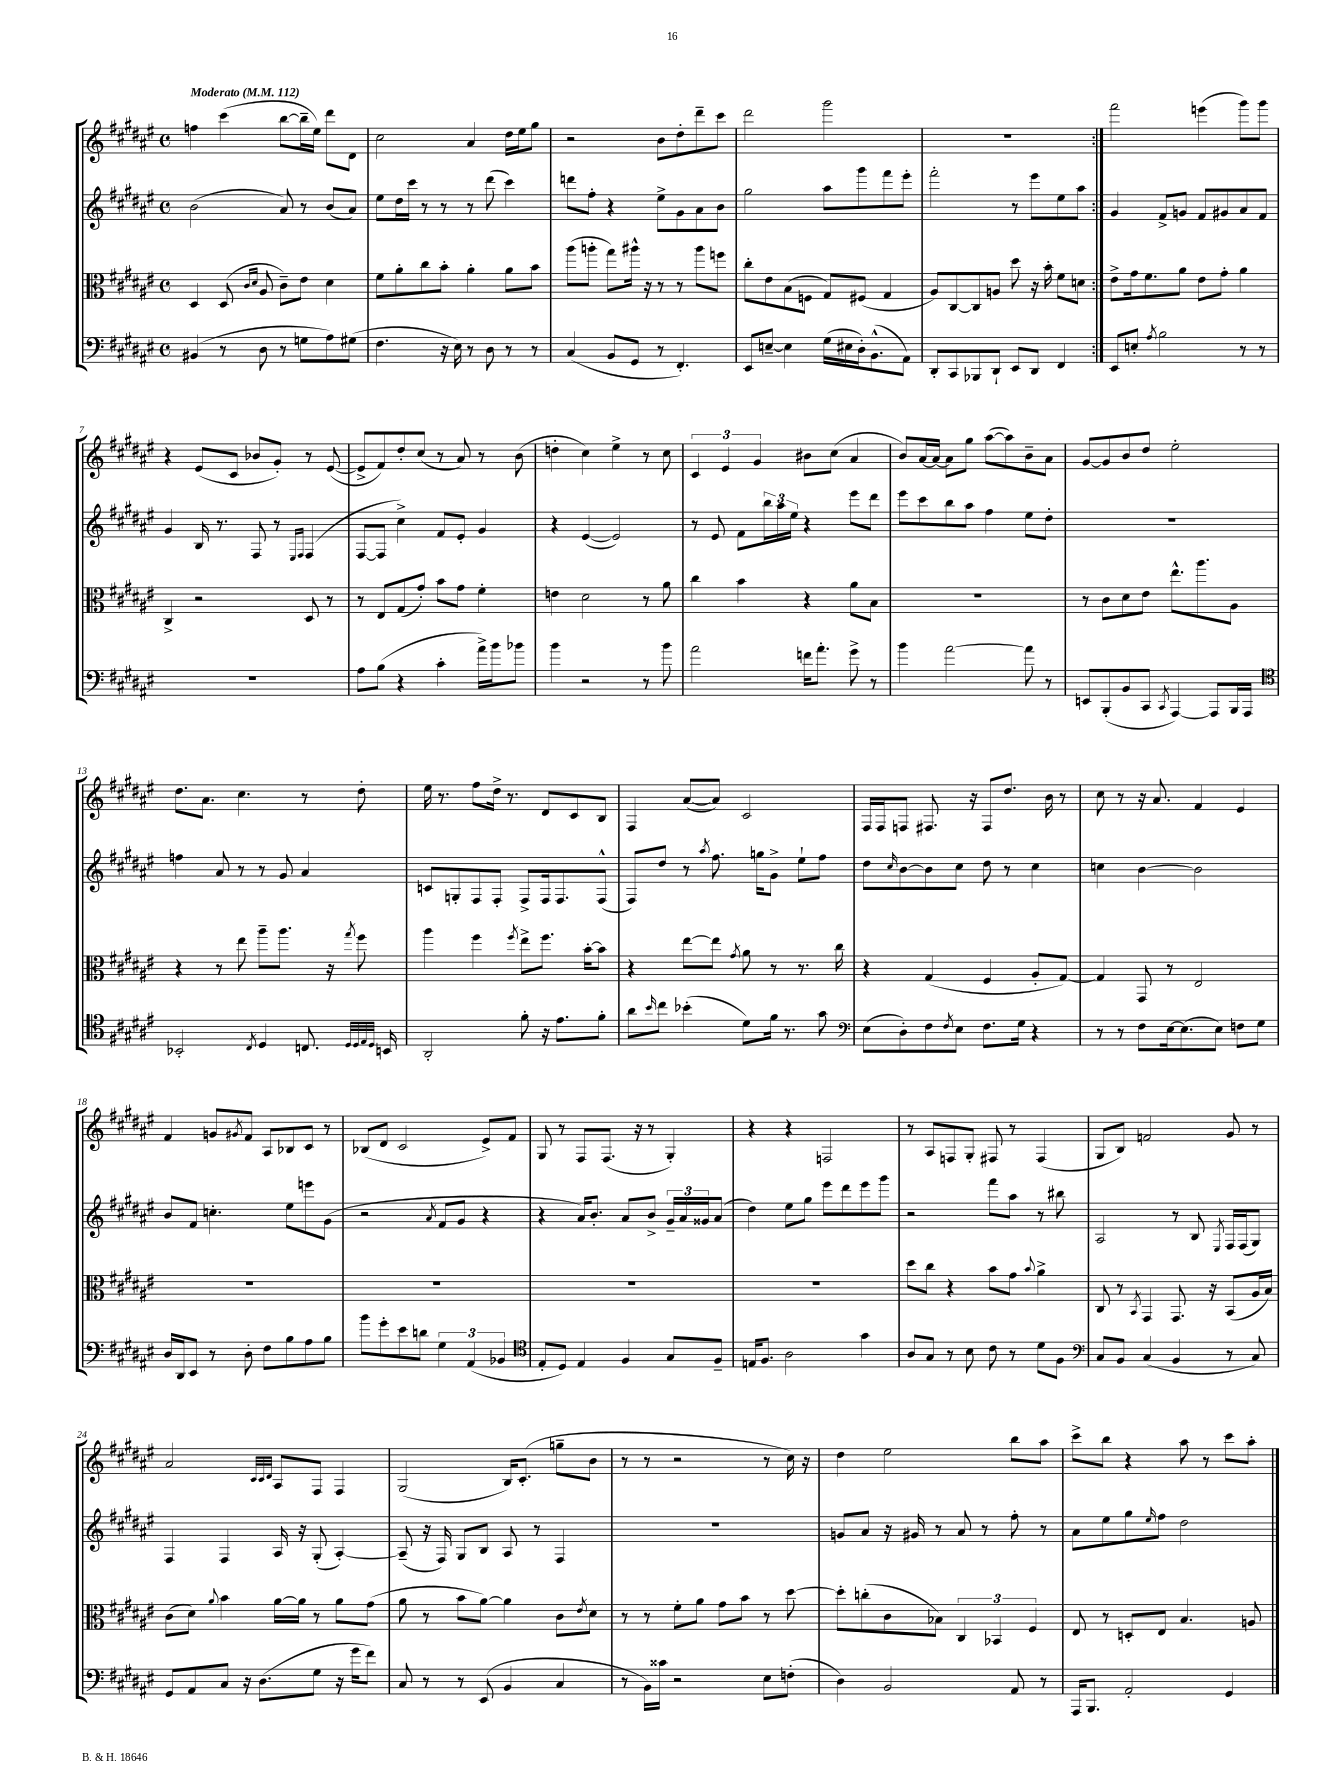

**kern	**kern	**kern	**kern
*staff4	*staff3	*staff2	*staff1
*clefF4	*clefC3	*clefG2	*clefG2
*k[f#c#g#d#a#e#]	*k[f#c#g#d#a#e#]	*k[f#c#g#d#a#e#]	*k[f#c#g#d#a#e#]
*M4/4	*M4/4	*M4/4	*M4/4
*met(c)	*met(c)	*met(c)	*met(c)
*MM112	*MM112	*MM112	*MM112
(4BB#	4D#	(2b	4ff
8r	(8D#	.	(4ccc#
.	16qqc#	.	.
.	16qqd#	.	.
8D#	8A#	.	.
8r	8c#~)	8a#)	[8bb
8G	8e#	8r	16bb~]
.	.	.	16ee#)
8A#)	4d#	(8b	8ddd#
(8G#	.	8a#)	8d#
=	=	=	=
4.F#	8f#	8ee#	2cc#
.	8a#'	16dd#	.
.	.	16ccc#	.
.	8cc#	8r	.
16r	8b'	8r	.
16E#)	.	.	.
8r	4a#'	8r	4a#
8D#	.	(8ddd#	.
8r	8a#	4ccc#)	16dd#
.	.	.	16ee#
8r	8b	.	8gg#
=	=	=	=
(4C#	(8aa#	8ddd	2r
.	8aa'	8ff#'	.
8BB	8gg#)	4r	.
8GG#	16aa#^^	.	.
.	16r	.	.
8r	8r	8ee#^	8b
4.FF#')	8r	8g#	8dd#'
.	8aa#	8a#	8ddd#~
.	8ff	8b	8ccc#
=	=	=	=
8EE#	8cc#'	2gg#	2ddd#
[8E~	8e#	.	.
4E]	(8B	.	.
.	8F	.	.
(16G#	8G#)	8aa#	2ggg#
16E#	.	.	.
16D#')	(8F#	8ggg#	.
(8.BB^^	.	.	.
.	4G#	8fff#	.
8AA#)	.	8eee#'	.
=	=	=	=
8DD#'	8A#)	2fff#'	1r
8CC#	[8C#	.	.
8BBB-	8C#]	.	.
8DD#`	8A	.	.
8EE#	8dd#	8r	.
8DD#	16r	8eee#	.
.	16b'	.	.
4FF#	8f#	8ee#	.
.	8d	8aa#	.
=:|!	=:|!	=:|!	=:|!
8EE#	8e#^	4g#	2fff#
8E'	16g#	.	.
.	8.f#	.	.
8qA#	.	.	.
2B	.	8f#^	.
.	8a#	8g	.
.	8e#	8f#	(4eee
.	8g#'	8g#	.
8r	4a#	8a#	8ggg#)
8r	.	8f#	8ggg#
=	=	=	=
1r	4C#^	4g#	4r
.	2r	16B	(8e#
.	.	8.r	.
.	.	.	8c#
.	.	8F#	8b-
.	.	8r	8g#')
.	.	16qqE#	.
.	.	16qqF#	.
.	8D#	(4F#	8r
.	8r	.	([8e#
=	=	=	=
8A#	8r	[8F#	8e#^]
(8B	8E#	8F#]	8f#)
4r	(8G#	4cc#^)	8dd#'
.	8g#')	.	(8cc#
4c#'	8b	8f#	8r
.	8g#	8e#'	8a#)
16a#^)	4f#'	4g#	8r
16b	.	.	.
8b-	.	.	(8b
=	=	=	=
4b	4e	4r	4dd'
2r	2d#	([4e#	4cc#)
.	.	2e#])	4ee#^
8r	8r	.	8r
8b	8a#	.	8cc#
=	=	=	=
2a#	4cc#	8r	6c#
.	.	8e#	.
.	.	.	6e#
.	4b	8f#	.
.	.	.	6g#
.	.	24bb	.
.	.	24aa#	.
.	.	24ee#	.
16f	4r	4r	8b#
8.a#'	.	.	.
.	.	.	(8cc#
8g#^	8a#	8eee#	4a#
8r	8B	8ddd#	.
=	=	=	=
4b	1r	8eee#	8b)
.	.	8ccc#	[16a#
.	.	.	16a#_
[2a#	.	8bb	8a#]
.	.	8aa#	8gg#
.	.	4ff#	([8aa#
.	.	.	8aa#])
8a#]	.	8ee#	8b~
8r	.	8dd#'	8a#
=	=	=	=
8EE	8r	1r	[8g#
(8BBB'	8c#	.	8g#]
8BB	8d#	.	8b
8CC#	8e#	.	8dd#
8qCC#	.	.	.
[4AAA#)	8.ee#^^	.	2ee#'
.	8.aa#	.	.
8AAA#]	.	.	.
16BBB	8A#	.	.
16AAA#	.	.	.
=	=	=	=
*clefC4	*	*	*
2BB-'	4r	4ff	8.dd#
.	.	.	8.a#
.	8r	8a#	.
.	8ee#	8r	4.cc#
8qC#	.	.	.
4D#	8aa#~	8r	.
.	8.aa#	8g#	.
8.C	.	4a#	8r
.	16r	.	.
.	8qgg#	.	.
.	8ff#	.	8dd#'
32qqD#	.	.	.
32qqD#	.	.	.
32qqE#	.	.	.
32qqD#	.	.	.
16BB	.	.	.
=	=	=	=
2AA#'	4aa#	8c	16ee#
.	.	.	8.r
.	.	8G'	.
.	4ff#	8F#	8ff#
.	.	8F#'	16dd#^
.	.	.	8.r
.	8qff#	.	.
8f#'	8ee#^	8F#^	.
16r	8.ff#	16F#	8d#
8.e#	.	8.F#	.
.	.	.	8c#
.	[16b'	.	.
8f#'	8b]	(8F#^^	8B
=	=	=	=
8a#	4r	8F#)	4F#
16qqb	.	.	.
8cc#	.	8dd#	.
(4b-'	[8ee#	8r	([8a#
.	.	8qaa#	.
.	8ee#]	8.ff#	8a#])
.	8qg#	.	.
8d#)	8a#	.	2c#
.	.	16gg	.
16f#	8r	8g#^	.
8.r	.	.	.
.	8.r	8ee#`	.
8g#	.	8ff#	.
.	16cc#	.	.
=	=	=	=
*clefF4	*	*	*
(8E#	4r	8dd#	16F#
.	.	.	16F#
.	.	16qqcc#	.
8D#')	.	[8b	8F
8F#	(4G#	8b]	8.F#
8qF#	.	.	.
8E#	.	8cc#	.
.	.	.	16r
8.F#	4F#	8dd#	8F#
.	.	8r	8.dd#
16G#	.	.	.
4r	8A#'	4cc#	.
.	.	.	16b
.	[8G#)	.	8r
=	=	=	=
8r	4G#]	4cc	8cc#
8r	.	.	8r
8F#	8GG#	[4b	16r
.	.	.	8.a#
[16E#	8r	.	.
(8.E#]	.	.	.
.	2E#	2b]	4f#
8E#)	.	.	.
8F	.	.	4e#
8G#	.	.	.
=	=	=	=
16D#	1r	8b	4f#
16DD#	.	.	.
8EE#	.	8f#	.
8r	.	4.cc'	8g
.	.	.	8qg#
8D#'	.	.	8f#
8F#	.	.	8A#
8B	.	8ee#	8B-
8A#	.	8eee	8c#
8B	.	(8g#	8r
=	=	=	=
8b	1r	2r	(8B-
8g#'	.	.	8d#
8e#	.	.	2c#
8d	.	.	.
.	.	8qa#	.
6G#	.	8f#	.
.	.	8g#	.
(6AA#	.	.	.
.	.	4r	8e#^)
6BB-	.	.	.
.	.	.	8f#
=	=	=	=
*clefC4	*	*	*
8E#'	1r	4r	8G#
8D#)	.	.	8r
4E#	.	16a#)	8F#
.	.	8.b'	.
.	.	.	(8.F#
4F#	.	8a#	.
.	.	.	16r
.	.	8b^	8r
8G#	.	24g#~	4G#')
.	.	24a#	.
.	.	24g##	.
8F#~	.	(8a#	.
=	=	=	=
16E	1r	4dd#)	4r
8.F#	.	.	.
2A#	.	8ee#	4r
.	.	8gg#	.
.	.	8eee#	2F
.	.	8ddd#	.
4g#	.	8eee#	.
.	.	8ggg#	.
=	=	=	=
8A#	8dd#	2r	8r
8G#	8cc#	.	8A#
8r	4r	.	8F
8B	.	.	8G#'
8c#	8b	8fff#	8F#
8r	8g#	8aa#	8r
.	8qqb	.	.
8d#	4a#^	8r	(4F#
8F#	.	8bb#	.
=	=	=	=
*clefF4	*	*	*
8C#	8C#	2A#	8G#
8BB	8r	.	8B)
.	8qBB	.	.
(4C#	4GG#	.	2f
4BB	8.GG#	8r	.
.	.	8B	.
.	16r	.	.
.	.	8qE#	.
8r	(8BB	16F#	8g#
.	.	(16F#	.
8C#)	16A#	8G#)	8r
.	16B)	.	.
=	=	=	=
8GG#	(8c#	4F#	2a#
8AA#	8d#)	.	.
.	8qqa#	.	.
8C#	4b	4F#	.
16r	.	.	.
(8.D#	.	.	.
.	.	.	32qqc#
.	.	.	32qqc#
.	.	.	32qqd#
.	[16a#	16A#	8A#
.	16a#]	16r	.
8G#	8r	(8G#'	8F#
16r	8a#	[4A#')	4F#
16g#	.	.	.
8f#)	(8g#	.	.
=	=	=	=
8C#	8a#	(8A#~]	(2G#
8r	8r	16r	.
.	.	16F#)	.
8r	8b	8G#	.
(8EE#	[8a#)	8B	.
4BB	4a#]	8A#	16B)
.	.	.	(8.c#'
.	.	8r	.
4C#	8c#	4F#	8gg~
.	8qe#	.	.
.	8d#	.	8b
=	=	=	=
8r	8r	1r	8r
16BB)	8r	.	8r
16c##	.	.	.
2r	8f#'	.	2r
.	8a#	.	.
.	8g#	.	.
.	8b	.	.
8E#	8r	.	8r
(8F'	[8dd#	.	16cc#)
.	.	.	16r
=	=	=	=
4D#)	8dd#']	8g	4dd#
.	(8cc'	8a#	.
2BB	8c#	16r	2ee#
.	.	16g#	.
.	8B-)	8r	.
.	6C#	8a#	.
.	.	8r	.
.	6BB-	.	.
8AA#	.	8ff#'	8bb
.	6F#	.	.
8r	.	8r	8aa#
=	=	=	=
16AAA#	8E#	8a#	8ccc#^
8.BBB	.	.	.
.	8r	8ee#	8bb
2AA#'	8D'	8gg#	4r
.	.	16qqee#	.
.	8E#	8ff#	.
.	4.B	2dd#	8aa#
.	.	.	8r
4GG#	.	.	8ccc#
.	8A	.	8aa#'
==	==	==	==
*-	*-	*-	*-
